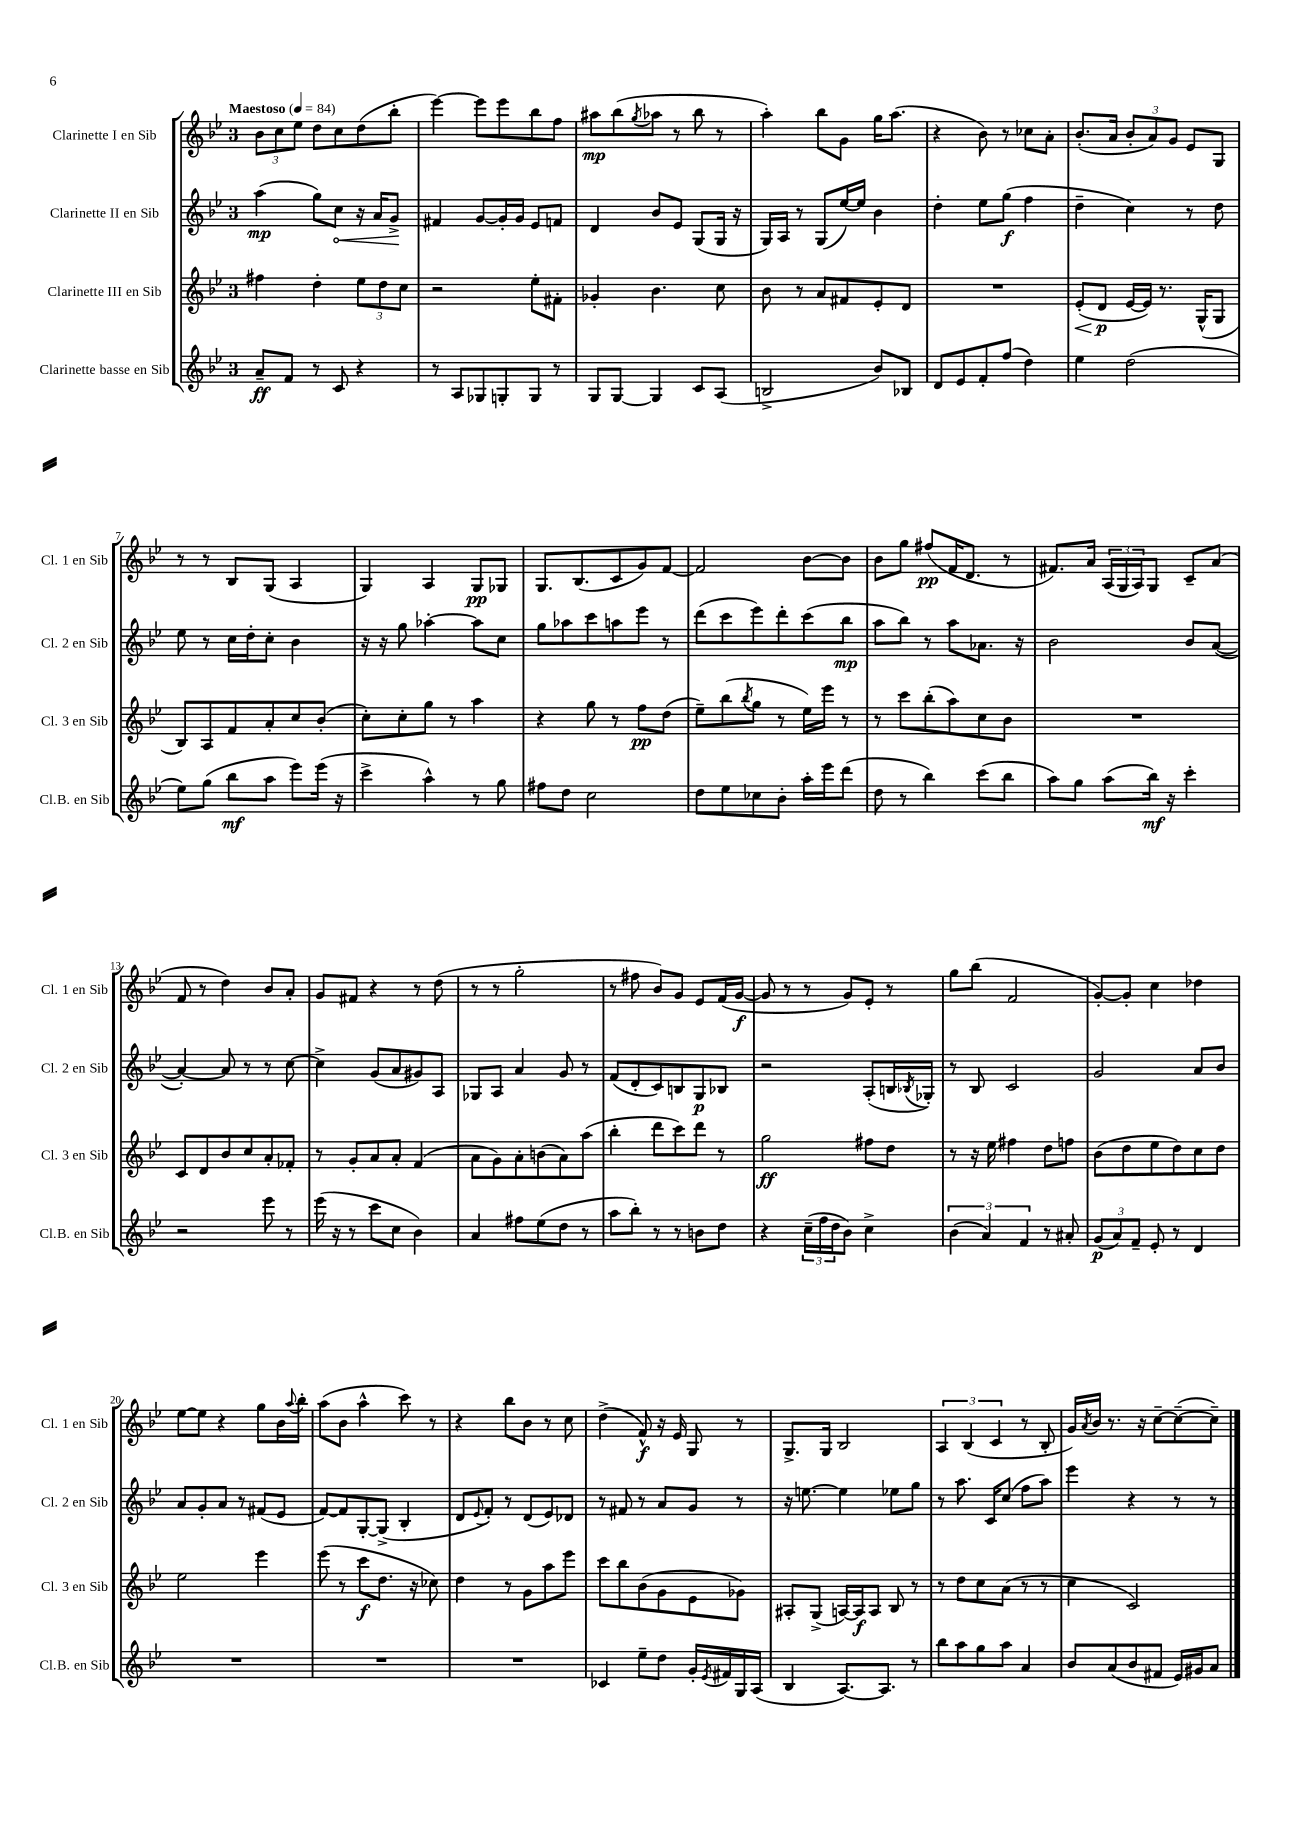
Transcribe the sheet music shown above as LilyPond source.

<<
\new StaffGroup <<
\new Staff = "s0" \with { instrumentName = "Clarinette I en Sib" shortInstrumentName = "Cl. 1 en Sib" } {
    \clef treble \key bes \major \once \override Staff.TimeSignature.style = #'single-digit \time 3/4 \tempo "Maestoso" 4 = 84
    \tuplet 3/2 { bes'8 c''8 ees''8 } d''8 c''8 d''8( bes''8-. |
    ees'''4~) ees'''8 ees'''8 bes''8 f''8 |
    ais''8\mp bes''8( \acciaccatura { g''8 } aes''8 r8 bes''8 r8 |
    a''4-.) bes''8 g'8 g''16 a''8.( |
    r4 bes'8) r8 ces''8 a'8-. |
    bes'8.-.( a'16 \tuplet 3/2 { bes'8-. a'8) g'8 } ees'8 g8 |
    r8 r8 bes8 g8( a4 |
    g4) a4 g8\pp ges8 |
    g8. bes8.( c'8 g'8) f'8~ |
    f'2 bes'8~ bes'8 |
    bes'8 g''8 fis''8\pp( f'16 d'8. r8 |
    fis'8.) a'16 \tuplet 3/2 { a16( g16 a16) } g8 c'8-- a'8( |
    f'8 r8 d''4) bes'8 a'8-. |
    g'8 fis'8 r4 r8 d''8( |
    r8 r8 g''2-. |
    r8 fis''8 bes'8) g'8 ees'8 f'16( g'16~\f |
    g'8 r8 r8 g'8) ees'8-. r8 |
    g''8 bes''8( f'2 |
    g'8~-.) g'8-. c''4 des''4 |
    ees''8~ ees''8 r4 g''8 bes'16 \appoggiatura { a''8 } bes''16-. |
    a''8( bes'8 a''4-^ c'''8) r8 |
    r4 bes''8 bes'8 r8 c''8 |
    d''4->( f'8-^\f) r16 ees'16 g8 r8 |
    g8.-> g16 bes2 |
    \tuplet 3/2 { a4 bes4( c'4 } r8 bes8-. |
    g'16) \acciaccatura { a'8 } bes'16 r8. r16 c''8~-- c''8~--( c''8--) \bar "|." |
}
\new Staff = "s1" \with { instrumentName = "Clarinette II en Sib" shortInstrumentName = "Cl. 2 en Sib" } {
    \clef treble \key bes \major \once \override Staff.TimeSignature.style = #'single-digit \time 3/4
    a''4\mp( g''8) \once \override Hairpin.circled-tip = ##t c''8\< r16 a'16 g'8->\! |
    fis'4 g'8~ g'16-. g'16 ees'8 f'8 |
    d'4 bes'8 ees'8 g8( g16 r16 |
    g16) a16 r8 g8( ees''16~) ees''16 bes'4 |
    d''4-. ees''8 g''8\f( f''4 |
    d''4-- c''4) r8 d''8 |
    ees''8 r8 c''16 d''16-. c''8-. bes'4 |
    r16 r16 g''8 aes''4~-. aes''8 c''8 |
    g''8 aes''8 c'''8 a''8 ees'''8 r8 |
    d'''8( c'''8 ees'''8) d'''8-. c'''8( bes''8\mp |
    a''8 bes''8) r8 a''8 aes'8. r16 |
    bes'2 bes'8 a'8~( |
    a'4~-.) a'8 r8 r8 c''8~ |
    c''4-> g'8( a'8 gis'8) a8 |
    ges8 a8 a'4 g'8 r8 |
    f'8( d'8-. c'8) b8 g8\p bes8 |
    r2 a8-.( b16 \acciaccatura { bes8 } ges16-.) |
    r8 bes8 c'2 |
    g'2 a'8 bes'8 |
    a'8 g'8-. a'8 r8 fis'8( ees'8 |
    f'8~) f'8 g8~-. g8->( bes4-. |
    d'8 \appoggiatura { ees'8 } f'8-.) r8 d'8( ees'8) des'8 |
    r8 fis'8 r8 a'8 g'8 r8 |
    r16 e''8.~ e''4 ees''8 g''8 |
    r8 a''8. c'16 c''8( f''8 a''8) |
    ees'''4 r4 r8 r8 \bar "|." |
}
\new Staff = "s2" \with { instrumentName = "Clarinette III en Sib" shortInstrumentName = "Cl. 3 en Sib" } {
    \clef treble \key bes \major \once \override Staff.TimeSignature.style = #'single-digit \time 3/4
    fis''4 d''4-. \tuplet 3/2 { ees''8 d''8 c''8 } |
    r2 ees''8-. fis'8-. |
    ges'4-. bes'4. c''8 |
    bes'8 r8 a'8 fis'8 ees'8-. d'8 |
    R2. |
    ees'8-.\<( d'8\p\! ees'16~ ees'16) r8. g16-^( g8 |
    bes8) a8 f'8 a'8-. c''8 bes'8-.( |
    c''8-.) c''8-. g''8 r8 a''4 |
    r4 g''8 r8 f''8\pp d''8( |
    ees''8--) bes''8( \acciaccatura { bes''8 } g''8 r8 ees''16) ees'''16 r8 |
    r8 c'''8 bes''8-.( a''8) c''8 bes'8 |
    R2. |
    c'8 d'8 bes'8 c''8 a'8-. fes'8-. |
    r8 g'8-. a'8 a'8-. f'4( |
    a'8 g'8) a'8-. b'8( a'8) a''8( |
    bes''4-. d'''8 c'''8) d'''8 r8 |
    g''2\ff fis''8 d''8 |
    r8 r16 ees''16 fis''4 d''8 f''8 |
    bes'8( d''8 ees''8 d''8) c''8 d''8 |
    ees''2 ees'''4 |
    ees'''8( r8 c'''8\f d''8. r16 ces''8) |
    d''4 r8 g'8 a''8 ees'''8 |
    c'''8 bes''8 bes'8( g'8 ees'8 ges'8) |
    ais8-. g8->( a16~) a16\f a8 bes8 r8 |
    r8 d''8 c''8 a'8( r8 r8 |
    c''4 c'2) \bar "|." |
}
\new Staff = "s3" \with { instrumentName = "Clarinette basse en Sib" shortInstrumentName = "Cl.B. en Sib" } {
    \clef treble \key bes \major \once \override Staff.TimeSignature.style = #'single-digit \time 3/4
    a'8--\ff f'8 r8 c'8 r4 |
    r8 a8 ges8 g8-. g8 r8 |
    g8 g8~ g4 c'8 a8( |
    b2-> bes'8) bes8 |
    d'8 ees'8 f'8-. f''8( d''4) |
    ees''4 d''2( |
    ees''8) g''8( bes''8\mf a''8 ees'''8) ees'''16( r16 |
    c'''4-> a''4-^) r8 g''8 |
    fis''8 d''8 c''2 |
    d''8 ees''8 ces''8 bes'8-. a''16-. ees'''16 d'''8( |
    d''8 r8 bes''4) c'''8( bes''8 |
    a''8) g''8 a''8( bes''16\mf) r16 c'''4-. |
    r2 ees'''8 r8 |
    ees'''16( r16 r8 c'''8 c''8 bes'4) |
    a'4 fis''8 ees''8( d''8 r8 |
    a''8 bes''8-.) r8 r8 b'8 d''8 |
    r4 \tuplet 3/2 { c''16--( f''16 d''16 } bes'8) c''4-> |
    \tuplet 3/2 { bes'4( a'4) f'4 } r8 ais'8-. |
    \tuplet 3/2 { g'8\p( a'8) f'8-- } ees'8-. r8 d'4 |
    R2. |
    R2. |
    R2. |
    ces'4 ees''8-- d''8 g'16-. \acciaccatura { ees'8 } fis'16 g16 a16( |
    bes4 a8.~) a8. r8 |
    bes''8 a''8 g''8 a''8 a'4 |
    bes'8 a'8( bes'8 fis'8 ees'16) gis'16 a'8 \bar "|." |
}
>>
>>
